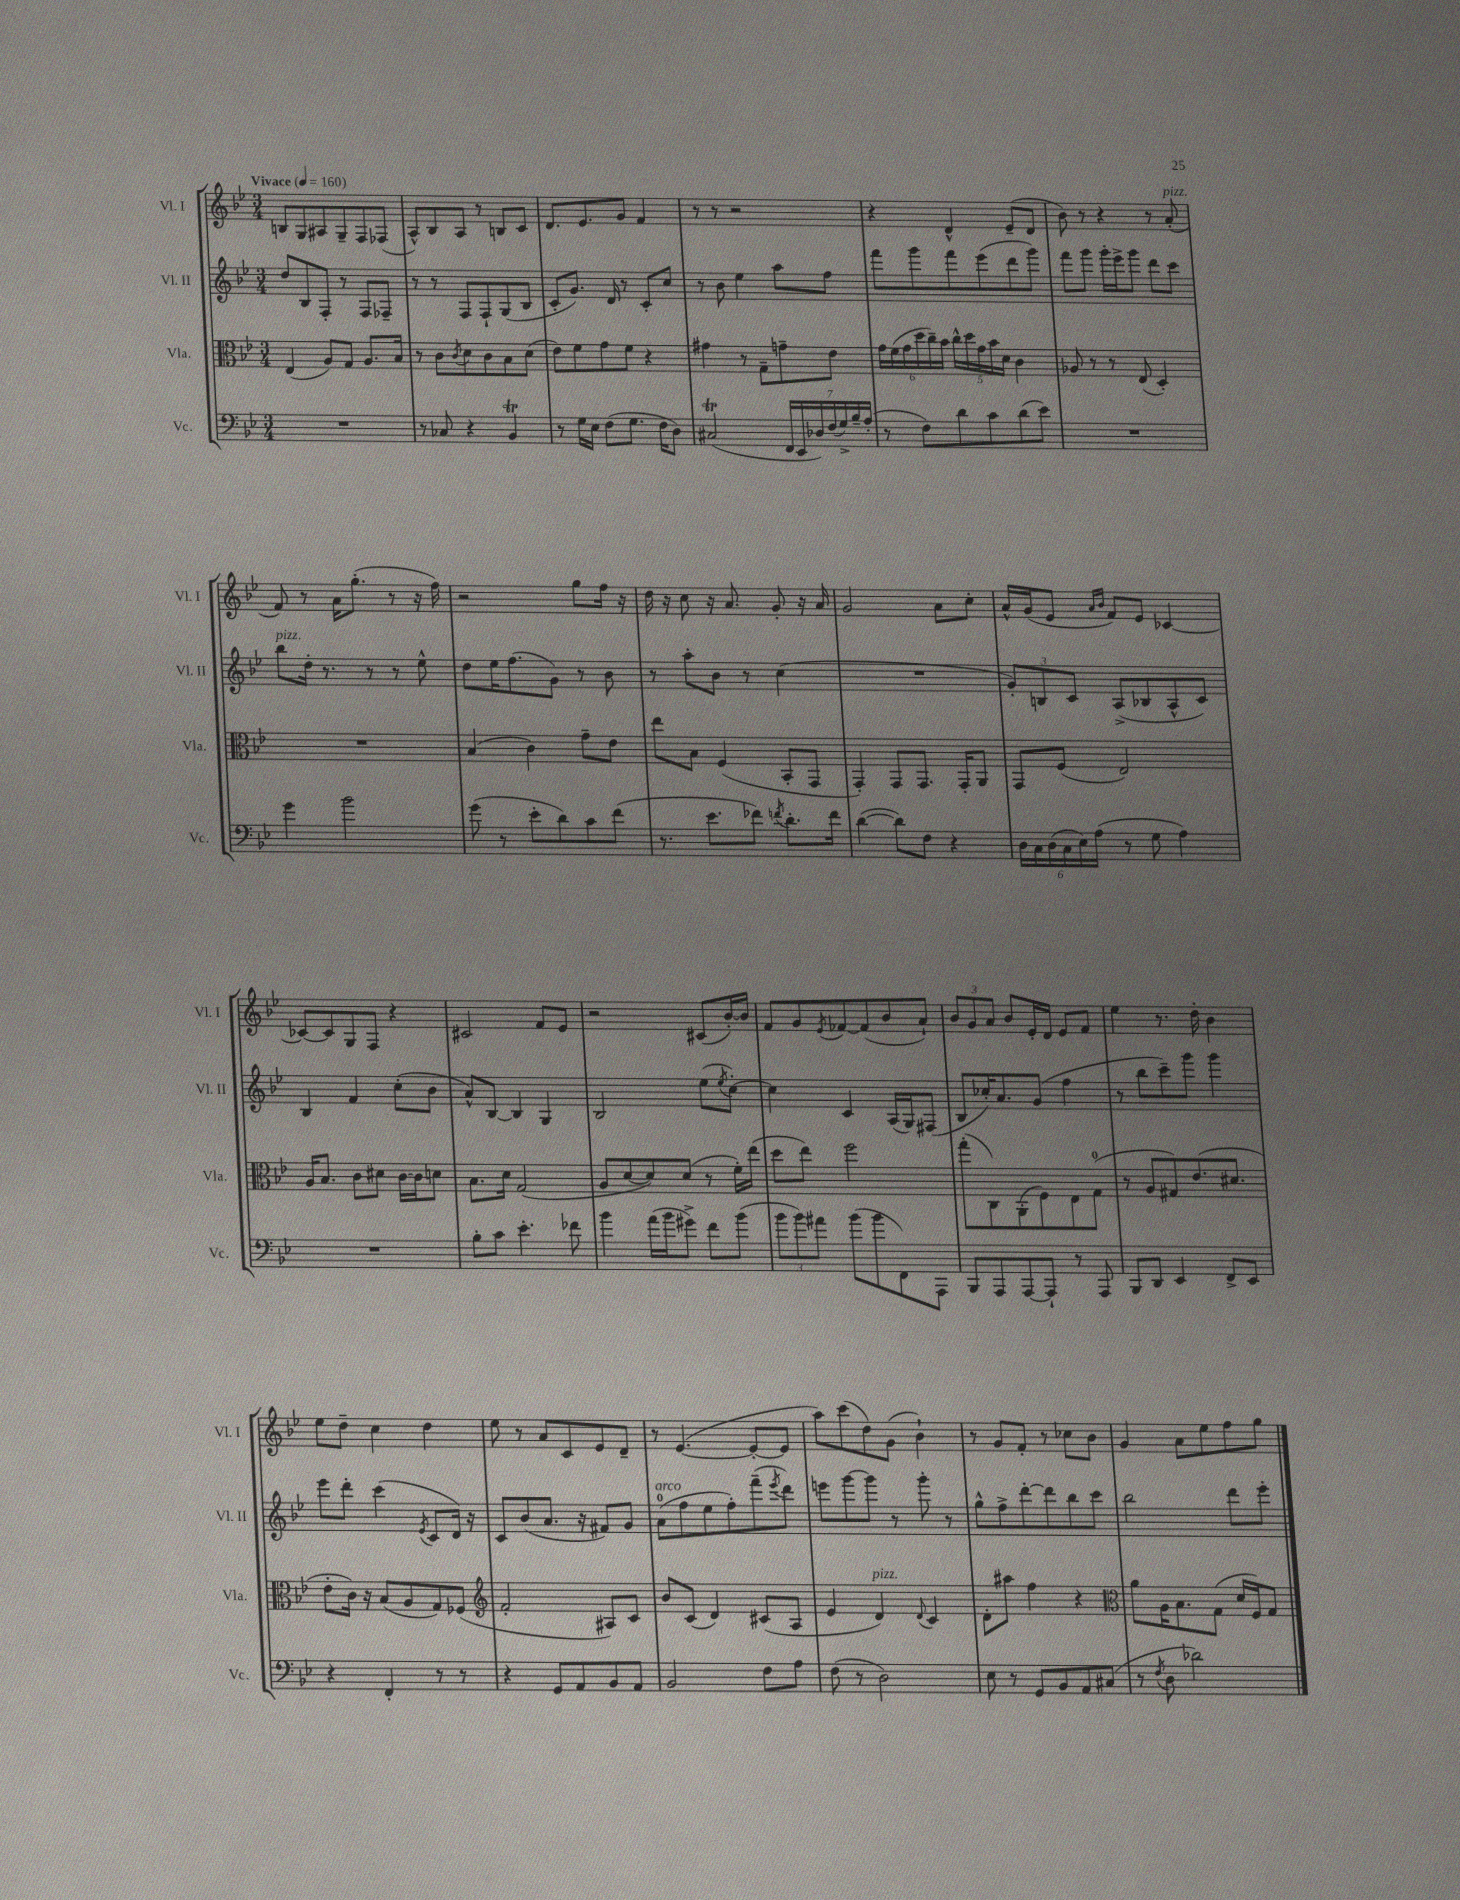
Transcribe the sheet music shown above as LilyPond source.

<<
\new StaffGroup <<
\new Staff = "s0" \with { instrumentName = "Vl. I" shortInstrumentName = "Vl. I" } {
    \clef treble \key bes \major \numericTimeSignature \time 3/4 \tempo "Vivace" 4 = 160
    b8 g8 ais8 g8-- f8 fes8( |
    a8-^) bes8 a8 r8 b8 c'8 |
    d'8. ees'8. g'8 f'4 |
    r8 r8 r2 |
    r4 d'4-^ ees'8--( d'8 |
    bes'8) r8 r4 r8 a'8-.^\markup { \italic "pizz." }( |
    f'8) r8 a'16 g''8.-.( r8 r16 f''16) |
    r2 g''8 f''16 r16 |
    d''16 r16 c''8 r16 a'8. g'8-. r16 a'16 |
    g'2 a'8 c''8-. |
    a'16-^ g'16( ees'8 \grace { a'16 bes'16 } f'8) ees'8 ces'4~ |
    ces'8~ ces'8 g8 f8 r4 |
    cis'2 f'8 ees'8 |
    r2 cis'8( bes'16~-.) bes'16 |
    f'8 g'8 \acciaccatura { ees'8 } fes'8~ fes'8( bes'8 a'8-!) |
    \tuplet 3/2 { bes'8 g'8 a'8 } bes'8 ees'16-. d'16 ees'8 f'8 |
    ees''4 r8. d''16-. bes'4 |
    ees''8 d''8-- c''4 d''4 |
    ees''8 r8 a'8 c'8 ees'8 d'8-- |
    r8 ees'4.~( ees'8~-. ees'8 |
    a''8) c'''8( d''8) g'8( bes'4-!) |
    r8 g'8 f'8-. r8 ces''8 bes'8 |
    g'4 a'8 ees''8 f''8 g''8 \bar "|." |
}
\new Staff = "s1" \with { instrumentName = "Vl. II" shortInstrumentName = "Vl. II" } {
    \clef treble \key bes \major \numericTimeSignature \time 3/4
    d''8 bes8 f8-. r8 f8 fes8-- |
    r8 r8 f8 f8-! g8( bes8 |
    c'8-. g'8.) d'16 r8 c'8-. c''8 |
    r8 bes'8 ees''4 a''8 f''8 |
    f'''8 g'''8 f'''8 ees'''8( d'''8 g'''8) |
    f'''8 g'''8 g'''16-. ees'''16-> g'''8 d'''8 c'''8 |
    bes''8^\markup { \italic "pizz." } d''16-. r8. r8 r8 ees''8-^ |
    d''8 ees''16 f''8.( g'8) r8 bes'8 |
    r8 a''8-. bes'8 r8 c''4( |
    R2. |
    \tuplet 3/2 { g'8-.) b8 c'8 } a8->( bes8 a8-^ c'8) |
    bes4 f'4 c''8-.( bes'8 |
    a'8-^) bes8~ bes4 g4 |
    bes2 ees''8( \acciaccatura { ees''8 } c''8~-.) |
    c''4 c'4 a16( g16) fis8( |
    bes8 ces''16-.) a'8. g'8( f''4 |
    r8 bes''8 c'''8--) g'''8 g'''4 |
    ees'''8 d'''8-. c'''4( \acciaccatura { ees'8 } c'8 d'16) r16 |
    c'8 bes'8( a'8. r16 fis'8) g'8 |
    a'8-0^\markup { \italic "arco" }( f''8 ees''8 f''8-.) f'''8--( \acciaccatura { ees'''8 } d'''8) |
    e'''8 g'''8~ g'''8 r8 g'''8-. r8 |
    g''8-^ f''8-> d'''8~-. d'''8 bes''8 c'''8 |
    bes''2 d'''8 ees'''8-. \bar "|." |
}
\new Staff = "s2" \with { instrumentName = "Vla." shortInstrumentName = "Vla." } {
    \clef alto \key bes \major \numericTimeSignature \time 3/4
    ees4( a8) g8 a8. bes16 |
    r8 c'8 \acciaccatura { c'8 } d'8 c'8 bes8 d'8( |
    ees'8) f'8 g'8 f'8 r4 |
    gis'4 r8 g8-- g'8-- ees'8 |
    \tuplet 6/4 { g'16 f'16( g'16 d''16 c''16--) bes'16 } \tuplet 5/4 { c''16-^ d''16 g'16 bes'16 d'16 } c'4 |
    aes8 r8 r8 ees8( d4-.) |
    R2. |
    bes4( c'4) g'8-- ees'8 |
    ees''8 bes8 f4( bes,8-. g,8 |
    g,4-.) g,8 g,8. g,16-. a,8 |
    g,8 f8( ees2) |
    a16 bes8. c'8 dis'8 c'16~ c'16 d'8 |
    bes8. d'16 g2( |
    a8 d'8~ d'8) d'8( r8 f'16-.) ees''16( |
    d''8 ees''8) f''2 |
    g''8-.( c8) a,8-.( f8) ees8 g8-0( |
    r8 a8 gis8) ees'8.( dis'8. |
    ees'8-. c'16) r16 bes8( a8 g8) fes8( |
    \clef treble f'2-. ais8) c'8 |
    bes'8 c'8( d'4) cis'8( a8 |
    ees'4 d'4^\markup { \italic "pizz." }) \appoggiatura { d'8 } c'4 |
    d'8-. ais''8 f''4 r4 |
    \clef alto a'8 a16 bes8. g8( d'16 f16) g8 \bar "|." |
}
\new Staff = "s3" \with { instrumentName = "Vc." shortInstrumentName = "Vc." } {
    \clef bass \key bes \major \numericTimeSignature \time 3/4
    R2. |
    r8 ces8 r4 bes,4\trill |
    r8 g16 ees16 f8( g8. f16 d8) |
    cis2\trill( \tuplet 7/4 { f,16 ees,16 des16) f16( g16->) bes16-- a16-.( } |
    r8 f8) d'8 c'8 d'8( ees'8) |
    R2. |
    g'4 bes'2 |
    g'8( r8 ees'8-. d'8) c'8 f'8( |
    r8. ees'8. fes'8) \acciaccatura { f'8 } d'8.-. f'16 |
    d'4~( d'8) f8 r4 |
    \tuplet 6/4 { d16 c16 d16( c16 ees16) a16( } r8 g8 a4) |
    R2. |
    bes8-. c'8 ees'4.-. fes'8 |
    bes'4 a'16( bes'16 gis'8->) f'8 bes'8( |
    \tuplet 3/2 { bes'8 bes'8) ais'8 } bes'8( bes'8 f,8) a,,8 |
    bes,,8 a,,8 a,,8~ a,,8-! r8 a,,8 |
    bes,,8 d,8 ees,4 f,8-> ees,8 |
    r4 f,4-. r8 r8 |
    r4 g,8 a,8 bes,8 a,8 |
    bes,2 f8 a8 |
    f8( r8 d2) |
    ees8 r8 g,8 bes,8 a,8 cis8( |
    r8 \acciaccatura { f8 } d8 des'2) \bar "|." |
}
>>
>>
\layout { \context { \Score \remove "Bar_number_engraver" } }
